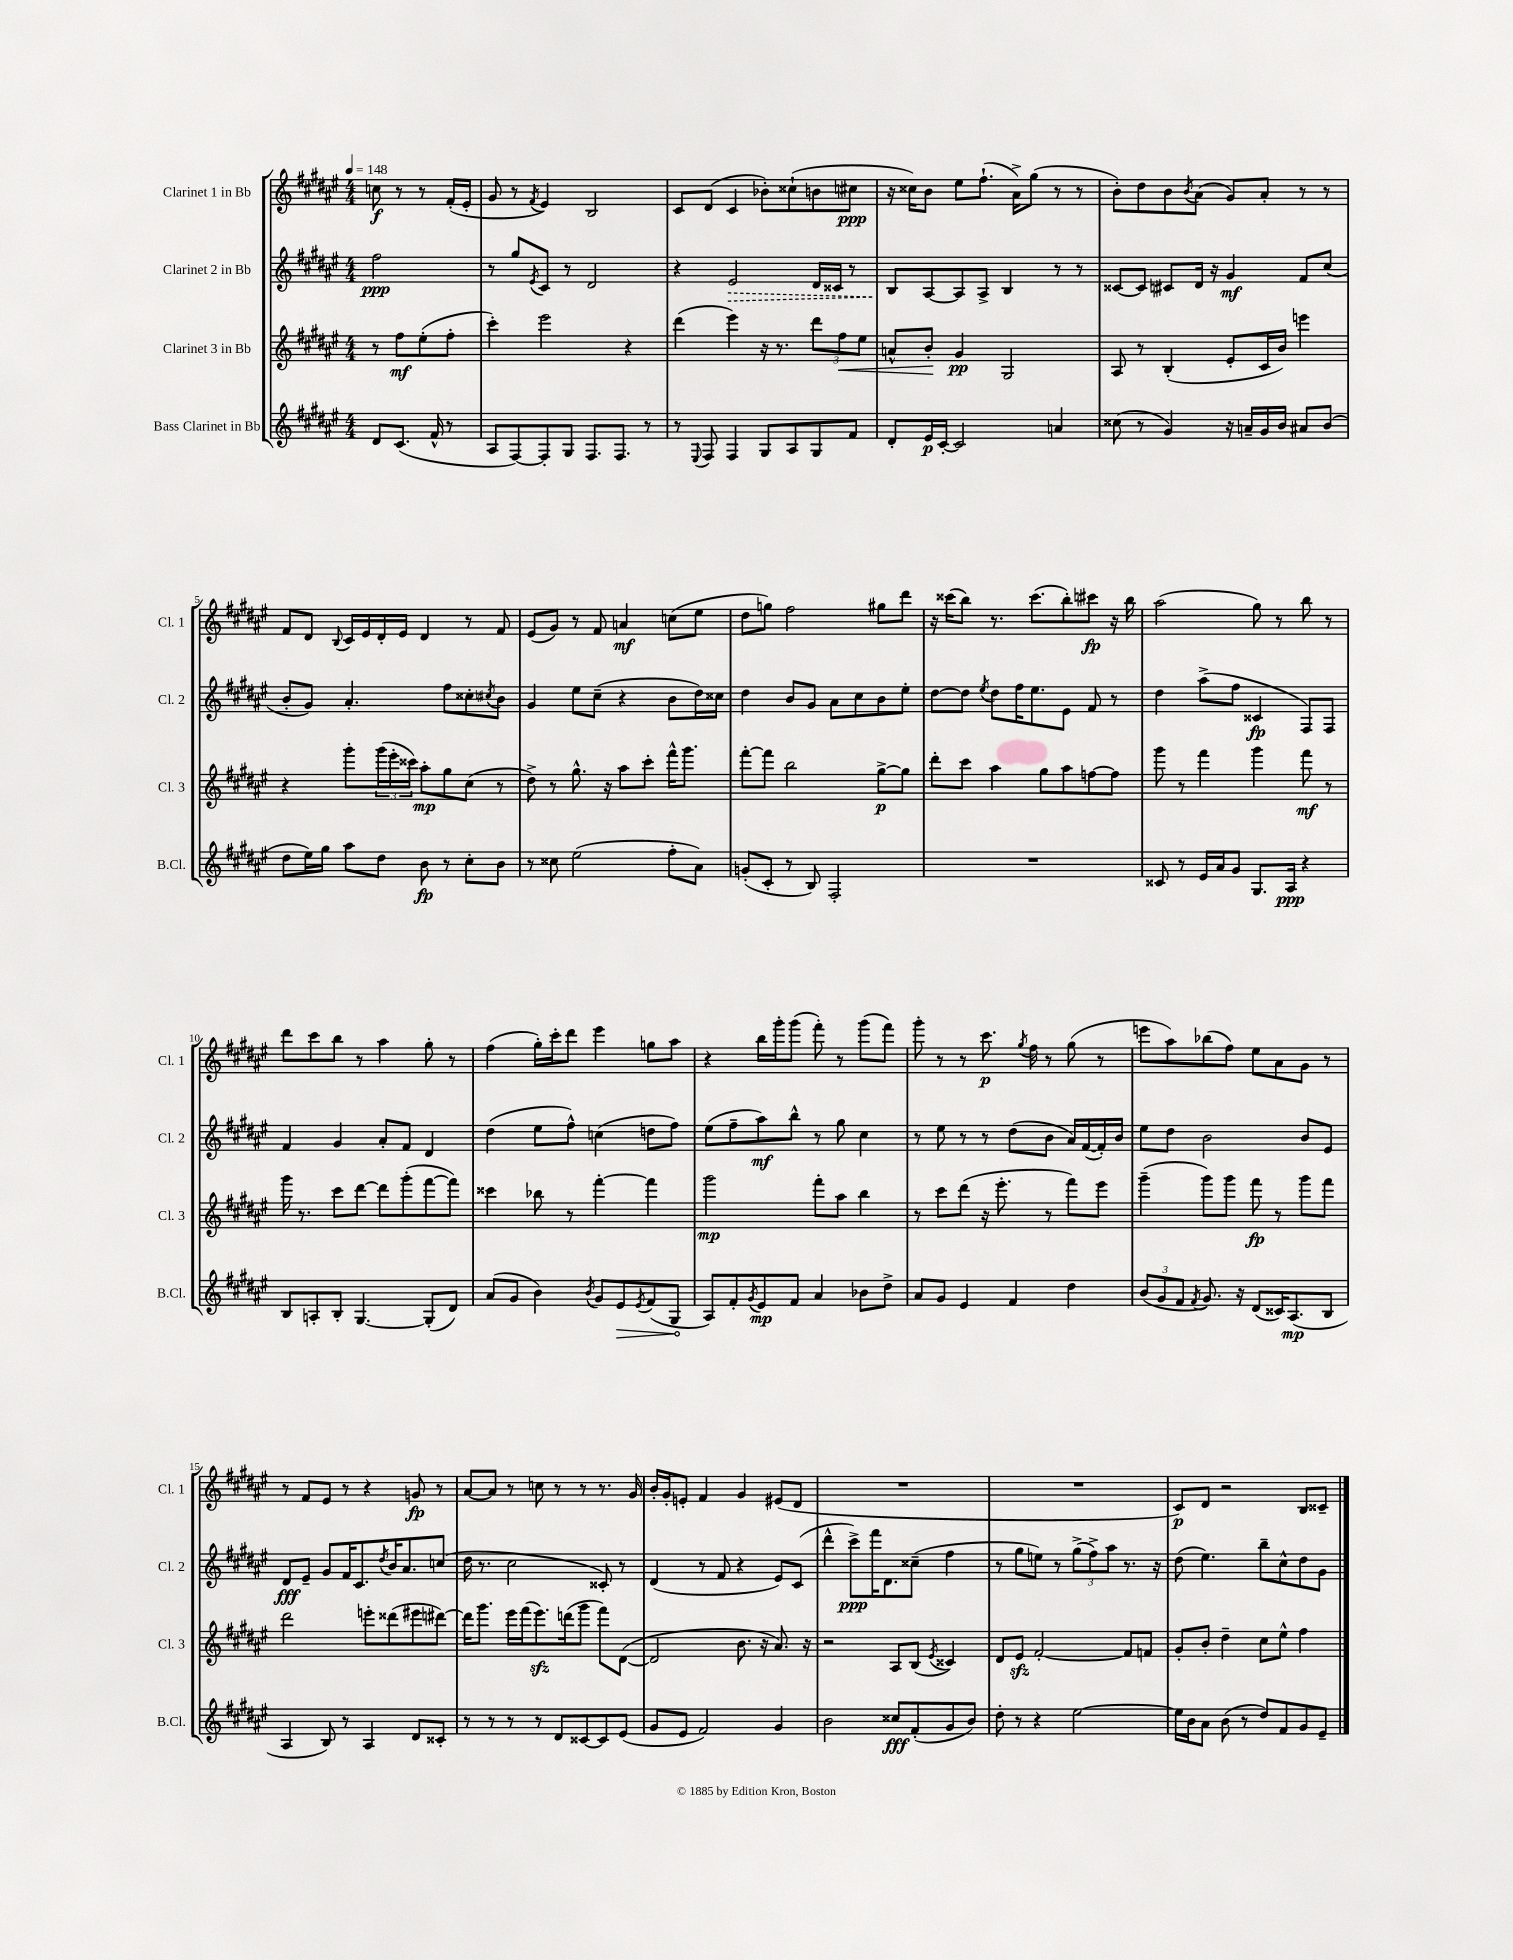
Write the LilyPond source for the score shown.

<<
\new StaffGroup <<
\new Staff = "s0" \with { instrumentName = "Clarinet 1 in Bb" shortInstrumentName = "Cl. 1" } {
    \clef treble \key fis \major \numericTimeSignature \time 4/4 \partial 2 \tempo 4 = 148
    c''8\f r8 r8 fis'16-.( eis'16-. |
    gis'8 r8 \acciaccatura { fis'8 } eis'4) b2 |
    cis'8 dis'8( cis'4 bes'8-.) cisis''8-!( b'8 cis''8\ppp |
    r16 cisis''16) b'8 eis''8 fis''8.-!( ais'16->) gis''8( r8 r8 |
    b'8-.) dis''8 b'8 \acciaccatura { b'8 } ais'8( gis'8) ais'8-. r8 r8 |
    fis'8 dis'8 \appoggiatura { b8 } cis'16 eis'16 dis'16-. eis'16 dis'4 r8 fis'8 |
    eis'8( gis'8) r8 fis'8 a'4\mf c''8( eis''8 |
    dis''8 g''8) fis''2 gis''8 dis'''8 |
    r16 cisis'''16( b''8) r8. cisis'''8.( b''8-.) cis'''8\fp r16 b''16 |
    ais''2( gis''8) r8 b''8 r8 |
    dis'''8 cis'''8 b''8 r8 ais''4 gis''8-. r8 |
    fis''4( gis''16-.) cis'''16-. dis'''8 eis'''4 g''8 ais''8 |
    r4 b''16 gis'''16-. gis'''8( fis'''8-.) r8 gis'''8( fis'''8) |
    gis'''8-. r8 r8 cis'''8.\p \acciaccatura { gis''8 } fis''16 r8 gis''8( r8 |
    e'''8 ais''8) bes''8( fis''8) eis''8 ais'8 gis'8 r8 |
    r8 fis'8 eis'8 r8 r4 g'8\fp r8 |
    ais'8~ ais'8 r8 c''8 r8 r8 r8. gis'16 |
    b'16-. gis'16-. e'8-. fis'4 gis'4 eis'8( dis'8 |
    R1 |
    R1 |
    cis'8\p) dis'8 r2 b8 cisis'8-- \bar "|." |
}
\new Staff = "s1" \with { instrumentName = "Clarinet 2 in Bb" shortInstrumentName = "Cl. 2" } {
    \clef treble \key fis \major \numericTimeSignature \time 4/4 \partial 2
    fis''2\ppp |
    r8 gis''8 \acciaccatura { eis'8 } cis'8 r8 dis'2 |
    r4 \once \override Hairpin.style = #'dashed-line eis'2\> dis'16 cisis'16 r8 |
    b8\! ais8~ ais8 ais8-> b4 r8 r8 |
    cisis'8~ cisis'8 cis'8 dis'16 r16 gis'4\mf fis'8 cis''8( |
    b'8-. gis'8) ais'4.-. fis''8 cisis''8-. \acciaccatura { cis''8 } b'8 |
    gis'4 eis''8 cis''8--( r4 b'8 dis''16) cisis''16 |
    dis''4 b'8 gis'8 ais'8 cis''8 b'8 eis''8-. |
    dis''8~ dis''8 \acciaccatura { eis''8 } dis''8 fis''16 eis''8. eis'8 fis'8 r8 |
    dis''4 ais''8->( fis''8 cisis'4\fp fis8) fis8 |
    fis'4 gis'4 ais'8-. fis'8 dis'4 |
    dis''4( eis''8 fis''8-^) c''4( d''8 fis''8) |
    eis''8( fis''8-- ais''8\mf) b''8-^ r8 gis''8 cis''4 |
    r8 eis''8 r8 r8 dis''8( b'8 ais'16) fis'16~( fis'16-.) b'16 |
    eis''8 dis''8 b'2 b'8 eis'8 |
    dis'8\fff eis'8-- gis'8 fis'16 cis'8. \acciaccatura { dis''8 } b'16 ais'8. c''8( |
    dis''16 r8. cis''2 cisis'8-.) r8 |
    dis'4( r8 fis'8 r4 eis'8) cis'8( |
    dis'''4-^ cis'''8->\ppp) fis'''16 dis'8. cisis''8--( fis''4 |
    r8 gis''8 e''8) r8 \tuplet 3/2 { gis''8->( fis''8->) ais''8 } r8. r16 |
    dis''8( eis''4.) b''8-- cis''8-^ dis''8 gis'8 \bar "|." |
}
\new Staff = "s2" \with { instrumentName = "Clarinet 3 in Bb" shortInstrumentName = "Cl. 3" } {
    \clef treble \key fis \major \numericTimeSignature \time 4/4 \partial 2
    r8 fis''8\mf eis''8-.( fis''8-. |
    cis'''4-.) eis'''2 r4 |
    dis'''4( eis'''4) r16 r8. \tuplet 3/2 { dis'''8 fis''8\< eis''8 } |
    a'8-^ b'8-.\! gis'4\pp gis2 |
    ais8 r8 b4-.( eis'8-. cis'16 b'16) e'''4 |
    r4 gis'''8-. \tuplet 3/2 { gis'''16( eis'''16-. cisis'''16) } ais''8-.\mp gis''8 cis''8( r8 |
    dis''8->) r8 gis''8.-^ r16 ais''8 cis'''8-. fis'''16-^ gis'''8. |
    fis'''8~-. fis'''8 b''2 gis''8~->\p gis''8 |
    dis'''8-. cis'''8 ais''4 gis''8 ais''8 f''8~ f''8 |
    gis'''8 r8 fis'''4 gis'''4 fis'''8\mf r8 |
    gis'''16 r8. cis'''8 dis'''8~ dis'''8 gis'''8-.( fis'''8~ fis'''8) |
    cisis'''4 bes''8 r8 fis'''4~-. fis'''4 |
    gis'''2\mp fis'''8-. ais''8 b''4 |
    r8 cis'''8 dis'''8( r16 eis'''8.-. r8 fis'''8) eis'''8 |
    gis'''4--( gis'''8) gis'''8 fis'''8\fp r8 gis'''8 fis'''8 |
    dis'''2 e'''8-. disis'''8( eis'''8 dis'''8~) |
    dis'''16 gis'''8. eis'''16 fis'''16( eis'''8.\sfz) d'''16( gis'''8 fis'''8) dis'8~( |
    dis'2 b'8. r16 ais'8.) r16 |
    r2 ais8 b8( \acciaccatura { eis'8 } cisis'4) |
    dis'8 eis'8\sfz fis'2~-. fis'8 f'8 |
    gis'8-. b'8-. dis''4-- cis''8 eis''8-^ fis''4 \bar "|." |
}
\new Staff = "s3" \with { instrumentName = "Bass Clarinet in Bb" shortInstrumentName = "B.Cl." } {
    \clef treble \key fis \major \numericTimeSignature \time 4/4 \partial 2
    dis'8 cis'8.( fis'16-^ r8 |
    ais8 fis8~) fis8-. gis8 fis8. fis8. r8 |
    r8 \appoggiatura { eis8 } fis8 fis4 gis8 ais8 gis8 fis'8 |
    dis'8-. eis'16\p cis'16~-. cis'2 a'4 |
    cisis''8( r8 gis'4) r16 a'16-- gis'16 b'16 ais'8 b'8( |
    dis''8 eis''16) gis''16 ais''8 dis''8 b'8\fp r8 cis''8-. b'8 |
    r8 cisis''8 eis''2( fis''8-. ais'8) |
    g'8-.( cis'8-. r8 b8) fis2-. |
    R1 |
    cisis'8 r8 eis'16 ais'16 gis'8 gis8. ais16\ppp r4 |
    b8 a8-. b8-. gis4.~ gis8-.( dis'8) |
    ais'8( gis'8 b'4) \acciaccatura { b'8 } gis'8 \once \override Hairpin.circled-tip = ##t eis'8\> \acciaccatura { eis'8 } fis'8( gis8\! |
    ais8) fis'8-. \acciaccatura { gis'8 } eis'8\mp fis'8 ais'4 bes'8 dis''8-> |
    ais'8 gis'8 eis'4 fis'4 dis''4 |
    \tuplet 3/2 { b'8( gis'8 fis'8 } \acciaccatura { fis'8 } gis'8.) r16 dis'8( cisis'16) ais8.\mp( b8 |
    ais4 b8) r8 ais4 dis'8 cisis'8-. |
    r8 r8 r8 r8 dis'8 cisis'8~ cisis'8 eis'8( |
    gis'8 eis'8 fis'2) gis'4 |
    b'2 cisis''8\fff fis'8-.( gis'8 b'8) |
    dis''8-. r8 r4 eis''2~ |
    eis''16 b'16 ais'8 b'8( r8 dis''8) fis'8 gis'8 eis'8-- \bar "|." |
}
>>
>>
